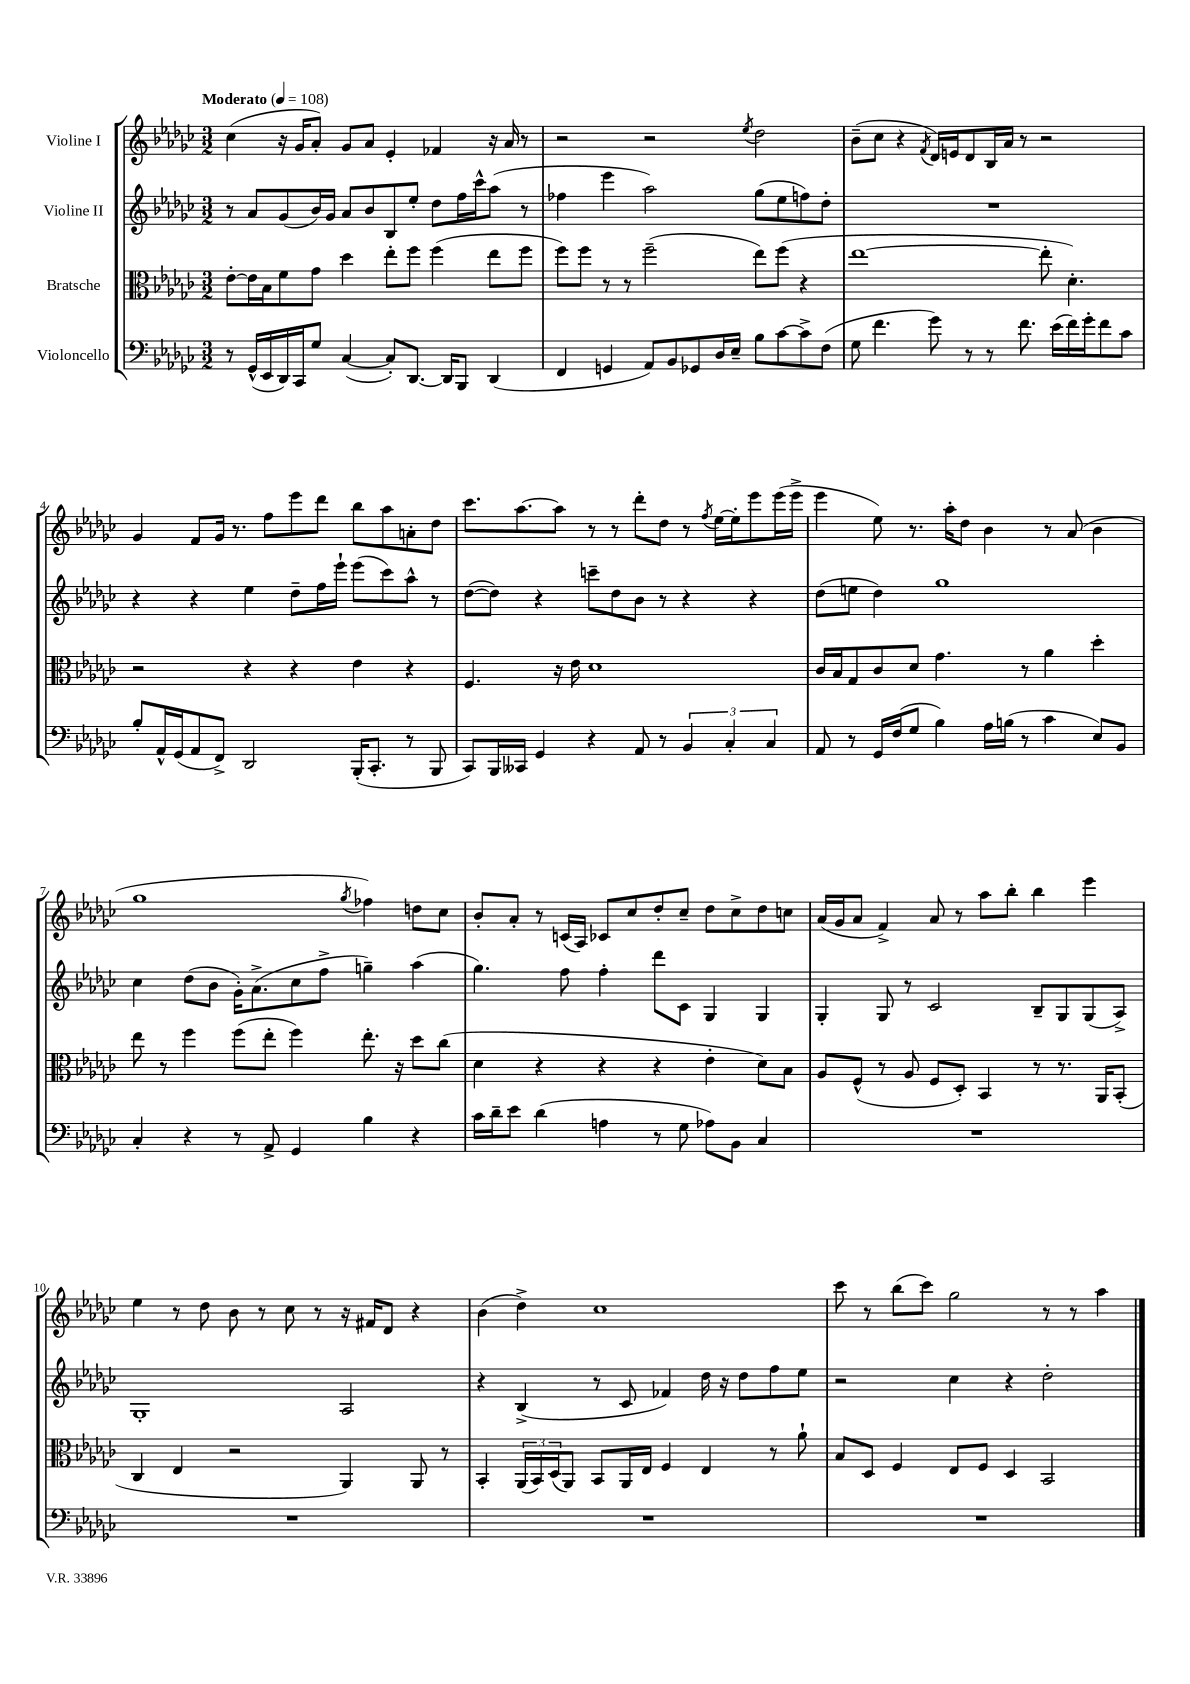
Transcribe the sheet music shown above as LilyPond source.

<<
\new StaffGroup <<
\new Staff = "s0" \with { instrumentName = "Violine I" } {
    \clef treble \key ges \major \numericTimeSignature \time 3/2 \tempo "Moderato" 4 = 108
    ces''4( r16 ges'16 aes'8-.) ges'8 aes'8 ees'4-. fes'4 r16 aes'16 r8 |
    r2 r2 \acciaccatura { ees''8 } des''2 |
    bes'8--( ces''8 r4 \acciaccatura { f'8 } des'16) e'16 des'8 bes16 aes'16 r8 r2 |
    ges'4 f'8 ges'16 r8. f''8 ees'''8 des'''8 bes''8 aes''8 a'8-. des''8 |
    ces'''8. aes''8.~ aes''8 r8 r8 des'''8-. des''8 r8 \acciaccatura { f''8 } ees''16~ ees''16-. ees'''8 ees'''16( ees'''16-> |
    ees'''4 ees''8) r8. aes''16-. des''8 bes'4 r8 aes'8( bes'4 |
    ges''1 \acciaccatura { ges''8 } fes''4) d''8 ces''8 |
    bes'8-. aes'8-. r8 c'16( aes16) ces'8 ces''8 des''8-. ces''8-- des''8 ces''8-> des''8 c''8 |
    aes'16( ges'16 aes'8 f'4->) aes'8 r8 aes''8 bes''8-. bes''4 ees'''4 |
    ees''4 r8 des''8 bes'8 r8 ces''8 r8 r16 fis'16 des'8 r4 |
    bes'4( des''4->) ces''1 |
    ces'''8 r8 bes''8( ces'''8) ges''2 r8 r8 aes''4 \bar "|." |
}
\new Staff = "s1" \with { instrumentName = "Violine II" } {
    \clef treble \key ges \major \numericTimeSignature \time 3/2
    r8 aes'8 ges'8( bes'16) ges'16 aes'8 bes'8 bes8 ees''8-. des''8 f''16 ces'''16-^ aes''8( r8 |
    fes''4 ees'''4 aes''2) ges''8( ees''8 f''8) des''8-. |
    R1. |
    r4 r4 ees''4 des''8-- f''16 ees'''16-! ees'''8( ces'''8) aes''8-^ r8 |
    des''8~( des''8) r4 c'''8-- des''8 bes'8 r8 r4 r4 |
    des''8( e''8 des''4) ges''1 |
    ces''4 des''8( bes'8 ges'16-.) aes'8.->( ces''8 f''8-> g''4--) aes''4( |
    ges''4.) f''8 f''4-. des'''8 ces'8 ges4 ges4 |
    ges4-. ges8 r8 ces'2 bes8-- ges8 ges8( aes8->) |
    ges1-. aes2 |
    r4 bes4->( r8 ces'8 fes'4) des''16 r16 des''8 f''8 ees''8 |
    r2 ces''4 r4 des''2-. \bar "|." |
}
\new Staff = "s2" \with { instrumentName = "Bratsche" } {
    \clef alto \key ges \major \numericTimeSignature \time 3/2
    ees'8~-. ees'16 bes16 f'8 ges'8 des''4 ees''8-. f''8 f''4( ees''8 f''8 |
    f''8) f''8 r8 r8 f''2--( ees''8) f''8( r4 |
    ees''1~ ees''8-. des'4.-.) |
    r2 r4 r4 ees'4 r4 |
    f4. r16 ees'16 des'1 |
    ces'16 bes16 ges8 ces'8 des'8 ges'4. r8 aes'4 des''4-. |
    ees''8 r8 f''4 f''8( ees''8-. f''4) ees''8.-. r16 des''8 ces''8( |
    des'4 r4 r4 r4 ees'4-. des'8) bes8 |
    aes8 f8-^( r8 aes8 f8 des8-.) bes,4 r8 r8. aes,16 bes,8-.( |
    ces4 ees4 r2 aes,4) aes,8 r8 |
    bes,4-. \tuplet 3/2 { aes,16( bes,16) des16( } aes,8) bes,8 aes,16 ees16 f4 ees4 r8 aes'8-! |
    bes8 des8 f4 ees8 f8 des4 bes,2 \bar "|." |
}
\new Staff = "s3" \with { instrumentName = "Violoncello" } {
    \clef bass \key ges \major \numericTimeSignature \time 3/2
    r8 ges,16-^( ees,16 des,16) ces,16 ges8 ces4~( ces8-.) des,8.~ des,16 bes,,8 des,4( |
    f,4 g,4 aes,8) bes,8 ges,8 des16 ees16-- bes8 ces'8~ ces'8-> f8( |
    ges8 f'4. ges'8) r8 r8 f'8. ees'16( f'16) ges'16-. f'8 ces'8 |
    bes8-. aes,16-^ ges,16( aes,8 f,8->) des,2 bes,,16-.( ces,8.-. r8 bes,,8 |
    ces,8) bes,,16 ceses,16 ges,4 r4 aes,8 r8 \tuplet 3/2 { bes,4 ces4-. ces4 } |
    aes,8 r8 ges,16 f16( ges8 bes4) aes16 b16( r8 ces'4 ees8) bes,8 |
    ces4-. r4 r8 aes,8-> ges,4 bes4 r4 |
    ces'16 des'16-- ees'8 des'4( a4 r8 ges8 aes8) bes,8 ces4 |
    R1. |
    R1. |
    R1. |
    R1. \bar "|." |
}
>>
>>
